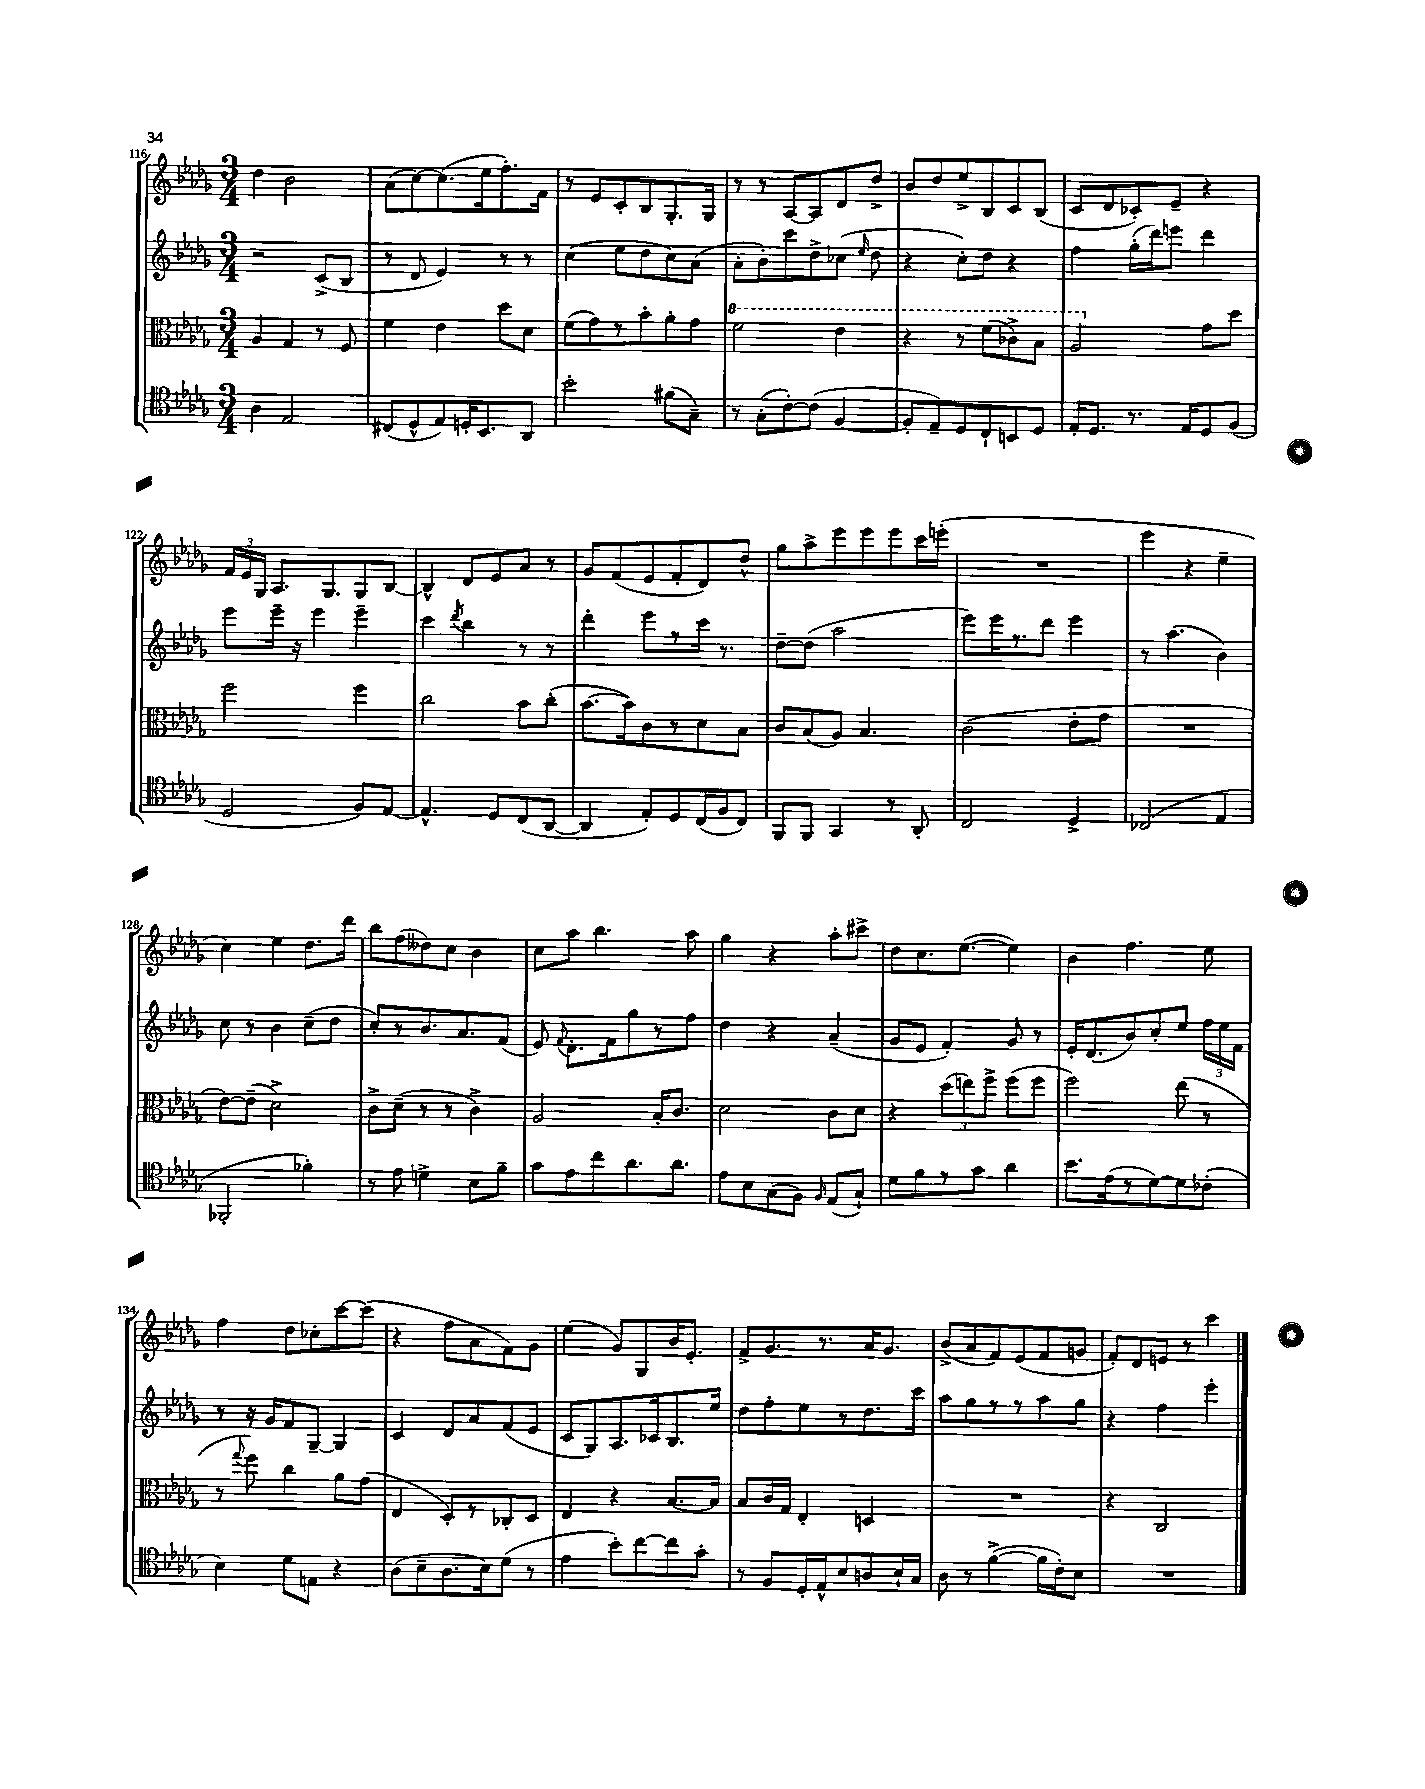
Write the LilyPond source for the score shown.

<<
\new StaffGroup <<
\new Staff = "s0" {
    \clef treble \key des \major \numericTimeSignature \time 3/4
    \autoBeamOff des''4 bes'2 |
    aes'8[( c''8~) c''8.( ees''16 f''8.-.) f'16] |
    r8 ees'8[ c'8-. bes8 ges8.-. ges16] |
    r8 r8 aes8[~ aes8 des'8 des''8]-> |
    bes'8[ des''8 ees''8-> bes8 c'8 bes8]( |
    c'8[ des'8 ces'8-.) ees'8]-- r4 |
    \tuplet 3/2 { f'16[ ees'16 ges16] } aes8.[ ges8. ges8 bes8]~ |
    bes4-^ des'8[ ees'8 aes'8] r8 |
    ges'8[ f'8( ees'8 f'8-. des'8) des''8]-^ |
    ges''8[ aes''8-> ees'''8 ees'''8 ees'''8 c'''16 e'''16]-.( |
    R2. |
    ees'''4 r4 ees''4-- |
    c''4) ees''4 des''8.[ des'''16] |
    bes''8[ f''8( deses''8) c''8] bes'4 |
    c''8[ aes''8] bes''4. aes''8 |
    ges''4 r4 aes''8[-. cis'''8]-> |
    des''8[ c''8. ees''8.]~( ees''4) |
    bes'4 f''4. ees''8 |
    f''4 des''8[ ces''8-. c'''8~ c'''8]( |
    r4 f''8[ aes'8 f'8) ges'8] |
    ees''4( ges'8[) ges8 bes'16 ees'8.]-. |
    f'8[-> ges'8. r8. aes'16 ges'8.] |
    bes'8[->( aes'8 f'8) ees'8( f'8 g'8] |
    f'8[-.) des'8 e'8] r8 c'''4 \bar "|." |
}
\new Staff = "s1" {
    \clef treble \key des \major \numericTimeSignature \time 3/4
    \autoBeamOff r2 c'8[->( bes8] |
    r8 des'8 ees'4) r8 r8 |
    c''4( ees''8[ des''8 c''8) aes'8]( |
    aes'8[-. bes'8-.) c'''8 des''8-> ces''8]( \grace { ees''16 } des''8 |
    r4 c''8[-.) des''8] r4 |
    f''4 ges''16[-.( des'''16) e'''8] des'''4 |
    ees'''8[ ees'''16]-- r16 ees'''4 ees'''4-- |
    c'''4 \acciaccatura { des'''8 } bes''4 r8 r8 |
    des'''4-. ees'''8[ r8 c'''16] r8. |
    des''8[~-- des''8]( aes''2 |
    ees'''8[) ees'''16 r8. des'''8] ees'''4 |
    r8 aes''4.( bes'4) |
    c''8 r8 bes'4 c''8[--( des''8] |
    c''8[-.) r8 bes'8. aes'8. f'8]( |
    ees'8) \appoggiatura { f'8 } des'8.[-. f'16 ges''8 r8 f''8] |
    des''4 r4 aes'4--( |
    ges'8[ ees'8] f'4-.) ges'8 r8 |
    ees'16[-. des'8.( bes'8) c''8-. ees''8] \tuplet 3/2 { f''16[ ees''16 f'16] } |
    r8 r16 ges'16[ f'8 ges8]~-- ges4 |
    c'4 des'8[ aes'8 f'8( ees'8] |
    c'8[ ges8) aes8. ces'16 bes8. ees''16] |
    des''8[ f''8-. ees''8 r8 des''8. c'''16] |
    aes''8[ ges''8 r8 r8 aes''8 ges''8] |
    r4 f''4 ees'''4-. \bar "|." |
}
\new Staff = "s2" {
    \clef alto \key des \major \numericTimeSignature \time 3/4
    \autoBeamOff aes4 ges4 r8 f8 |
    f'4 ees'4 des''8[ des'8] |
    f'8[( ges'8) r8 bes'8-. aes'8-. ges'8] |
    \ottava #1 f''2 ees''4 |
    r4 r8 f''8[( ces''8->) bes'8] |
    aes'2 \ottava #0 ges'8[ des''8] |
    f''2 f''4 |
    c''2 bes'8[ c''8]-.( |
    bes'8.[~ bes'16) c'8 r8 des'8 bes8] |
    c'8[ bes8( aes8]) bes4. |
    c'2( ees'8[-. ges'8] |
    R2. |
    ees'8[~) ees'8]--( des'2->) |
    c'8[-> des'8]--( r8 r8 c'4->) |
    aes2 bes16[-. c'8.] |
    des'2 c'8[ des'8] |
    r4 \tuplet 3/2 { des''8[( e''8) f''8]-> } f''8[( f''8] |
    f''2) ees''8( r8 |
    r8 \appoggiatura { ges''8 } f''8) c''4 aes'8[ ges'8]( |
    ees4 des8[-.) r8 ces8-. des8] |
    ees4 r4 bes8.[~ bes16] |
    bes8[ c'16 ges16] ees4-. d4 |
    R2. |
    r4 c2 \bar "|." |
}
\new Staff = "s3" {
    \clef tenor \key des \major \numericTimeSignature \time 3/4
    \autoBeamOff aes4 ees2 |
    cis8[( des8-^ ees8) d16-. bes,8. aes,8] |
    bes'2-. fis'8[( ges8]--) |
    r8 ges8[-.( c'8~-.) c'8]( f4~ |
    f8[-. ees8--) des8 c8-! b,8 des8] |
    ees16[-. des8.] r8. ees16[ des8 f8]( |
    des2 f8[) ees8]~ |
    ees4.-^ des8[ c8( aes,8]~ |
    aes,4 ees8[-.) des8 c16( f16 c8]) |
    f,8[ f,8] ges,4 r8 aes,8-. |
    c2 des4-> |
    ces2( ees4 |
    fes,2-. fes'4-.) |
    r8 ees'8 d'4-> bes8[ f'8]-- |
    ges'8[ ees'8 c''8 aes'8. aes'8.] |
    ees'8[ bes8 ges8( f8]) \grace { f16 } ees8[( ges8]-!) |
    des'8[ f'8 r8 ges'8] aes'4 |
    bes'8.[ ees'16( r8 des'8~) des'8 ces'8]-.( |
    bes4) des'8[ e8] r4 |
    aes8[( bes8-- aes8. bes16) des'8]( r8 |
    ees'4 bes'8[-.) c''8~ c''8 ges'8]-. |
    r8 f8[ des16-. ees16-^ bes8 a8 bes16-! ges16] |
    aes8 r8 f'4~->( f'16[ c'16-.) bes8] |
    R2. \bar "|." |
}
>>
>>
\layout { \context { \Score currentBarNumber = #116 } }
